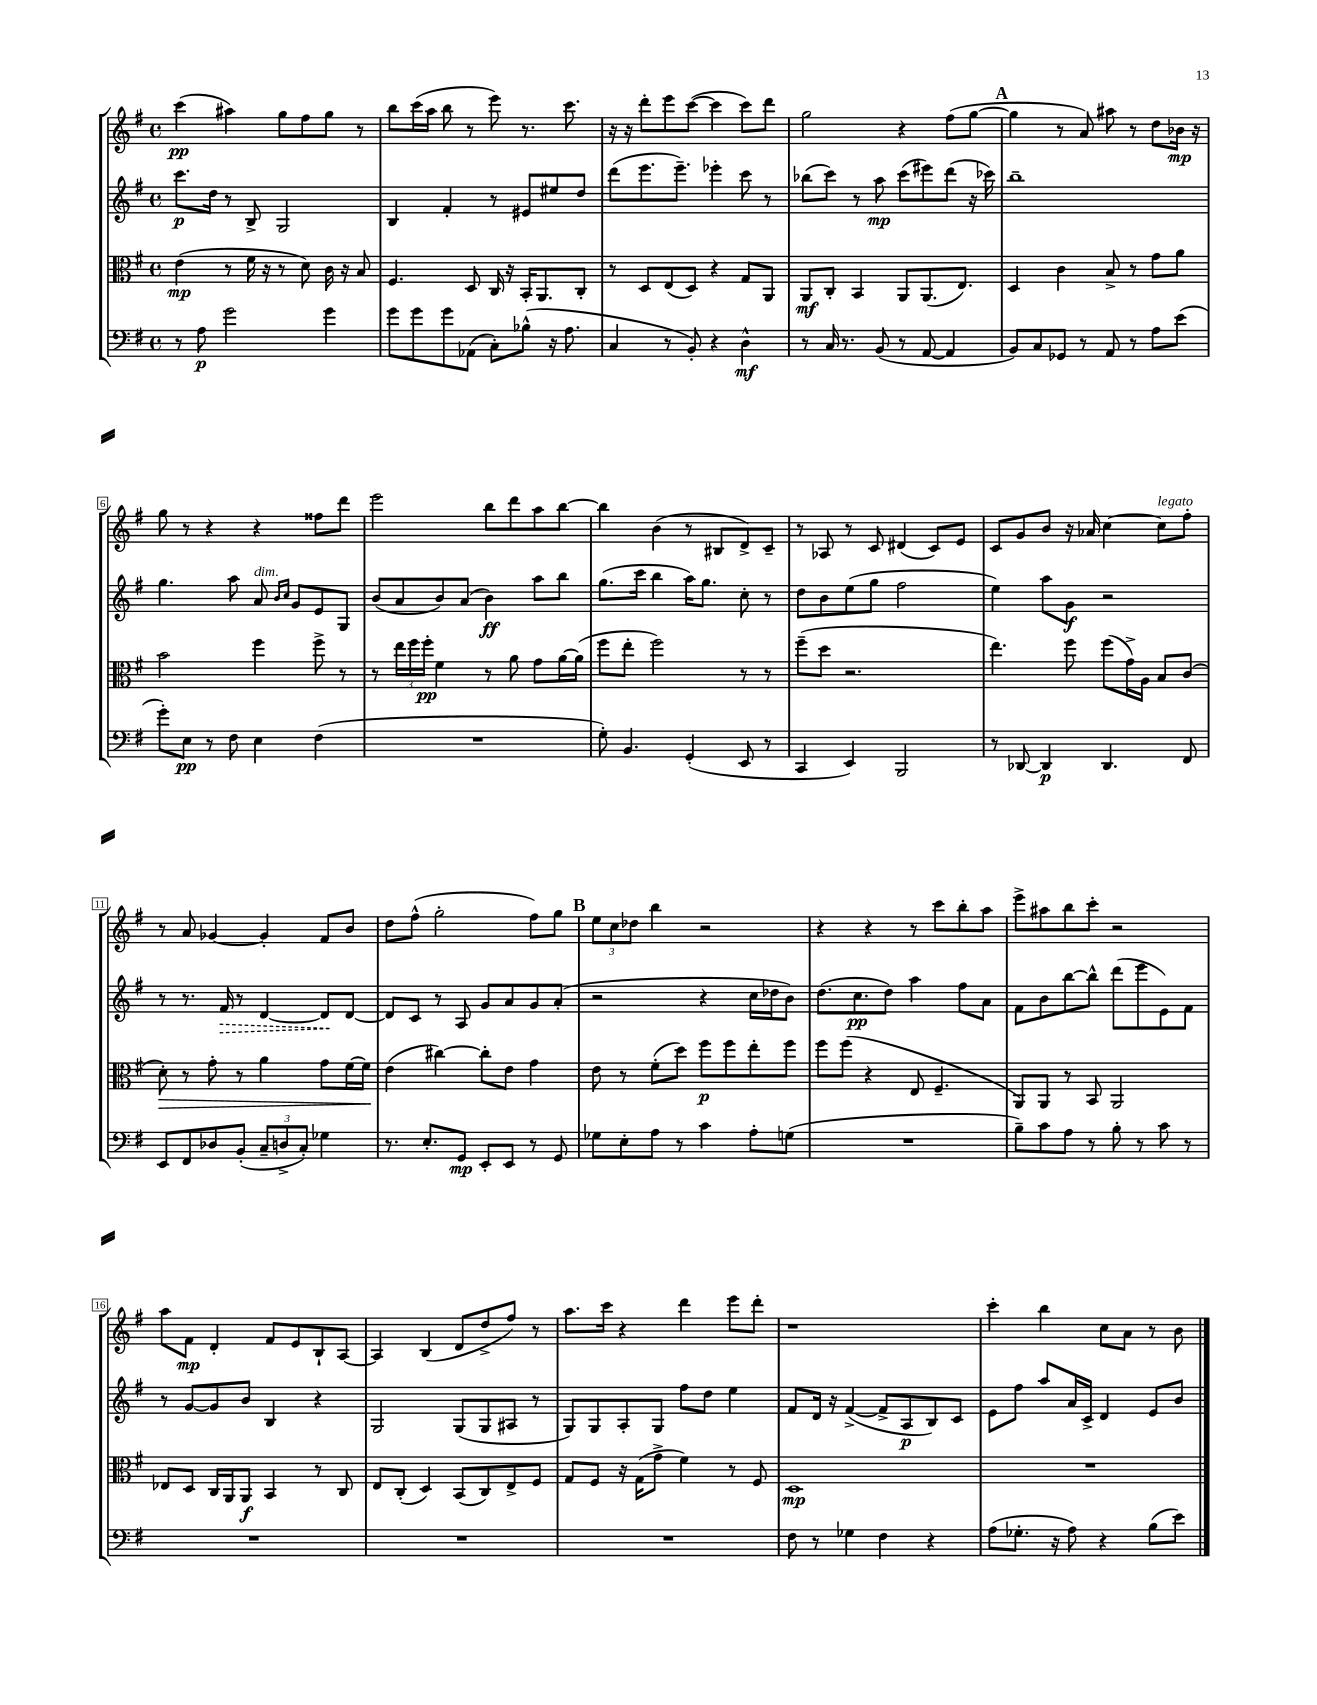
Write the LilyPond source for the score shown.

<<
\new StaffGroup <<
\new Staff = "s0" {
    \clef treble \key g \major \defaultTimeSignature \time 4/4
    c'''4\pp( ais''4) g''8 fis''8 g''8 r8 |
    b''8 c'''16( a''16 b''8 r8 e'''8) r8. c'''8. |
    r16 r16 d'''8-. e'''8 c'''8~( c'''4 c'''8) d'''8 |
    g''2 r4 fis''8( g''8~ |
    \mark \markup { \bold "A" } g''4 r8 a'8) ais''8 r8 d''8 bes'16\mp r16 |
    g''8 r8 r4 r4 fisis''8 d'''8 |
    e'''2 b''8 d'''8 a''8 b''8~ |
    b''4 b'4( r8 bis8 d'8->) c'8-- |
    r8 aes8 r8 c'8 dis'4( c'8) e'8 |
    c'8 g'8 b'8 r16 aes'16 c''4~ c''8^\markup { \italic "legato" } fis''8-. |
    r8 a'8 ges'4~ ges'4-. fis'8 b'8 |
    d''8 fis''8-^( g''2-. fis''8) g''8 |
    \mark \markup { \bold "B" } \tuplet 3/2 { e''8 c''8 des''8 } b''4 r2 |
    r4 r4 r8 c'''8 b''8-. a''8 |
    e'''8-> ais''8 b''8 c'''8-. r2 |
    a''8 fis'8\mp d'4-. fis'8 e'8 b8-! a8~ |
    a4 b4( d'8 d''8-> fis''8) r8 |
    a''8. c'''16 r4 d'''4 e'''8 d'''8-. |
    r1 |
    c'''4-. b''4 c''8 a'8 r8 b'8 \bar "|." |
}
\new Staff = "s1" {
    \clef treble \key g \major \defaultTimeSignature \time 4/4
    c'''8.\p d''16 r8 b8-> g2 |
    b4 fis'4-. r8 eis'8 eis''8 d''8 |
    d'''8( e'''8. e'''8.--) ees'''4-. c'''8 r8 |
    bes''8( c'''8) r8 a''8\mp c'''8( eis'''8) d'''8( r16 ces'''16) |
    \mark \markup { \bold "A" } b''1-- |
    g''4. a''8 a'8^\markup { \italic "dim." } \grace { b'16 c''16 } g'8 e'8 g8 |
    b'8( a'8 b'8) a'8( b'4\ff) a''8 b''8 |
    g''8.( c'''16 b''4 a''16) g''8. c''8-. r8 |
    d''8 b'8 e''8( g''8 fis''2 |
    e''4) a''8 g'8\f r2 |
    r8 r8. \once \override Hairpin.style = #'dashed-line fis'16\> r8 d'4~ d'8\! d'8~ |
    d'8 c'8 r8 a8 g'8 a'8 g'8 a'8-.( |
    \mark \markup { \bold "B" } r2 r4 c''16 des''16 b'8) |
    d''8.( c''8.\pp d''8) a''4 fis''8 a'8 |
    fis'8 b'8 b''8~ b''8-^ d'''8( e'''8 e'8) fis'8 |
    r8 g'8~ g'8 b'8 b4 r4 |
    g2 g8( g8 ais8 r8 |
    g8) g8 a8-. g8 fis''8 d''8 e''4 |
    fis'8 d'16 r16 fis'4~->( fis'8-> a8\p b8) c'8 |
    e'8 fis''8 a''8 a'16 c'16-> d'4 e'8 b'8 \bar "|." |
}
\new Staff = "s2" {
    \clef alto \key g \major \defaultTimeSignature \time 4/4
    e'4\mp( r8 fis'16 r16 r8 d'8) c'16 r16 b8 |
    fis4. d8 c16 r16 b,16-. a,8. c8-. |
    r8 d8 e8( d8) r4 g8 a,8 |
    a,8\mf c8-. b,4 a,8 a,8.( e8.) |
    \mark \markup { \bold "A" } d4 c'4 b8-> r8 g'8 a'8 |
    b'2 fis''4 fis''8-> r8 |
    r8 \tuplet 3/2 { e''16 fis''16 fis''16-.\pp } fis'4 r8 a'8 g'8 a'16~ a'16( |
    fis''8 e''8-. fis''2) r8 r8 |
    fis''8--( d''8 r2. |
    e''4.) fis''8 fis''8( g'16->) a16 b8 c'8( |
    d'8-.\>) r8 g'8-. r8 a'4 g'8 fis'16~ fis'16\! |
    e'4( cis''4~) cis''8-. e'8 g'4 |
    \mark \markup { \bold "B" } e'8 r8 fis'8-.( d''8) fis''8\p fis''8 e''8-. fis''8 |
    fis''8 fis''8( r4 e8 fis4.-- |
    a,8) a,8 r8 b,8 a,2 |
    ees8 d8 c16 a,16 a,8\f b,4 r8 c8 |
    e8 c8-.( d4) b,8( c8) e8-> fis8 |
    g8 fis8 r16 g16( g'8-> fis'4) r8 fis8 |
    d1\mp |
    R1 \bar "|." |
}
\new Staff = "s3" {
    \clef bass \key g \major \defaultTimeSignature \time 4/4
    r8 a8\p g'2 g'4 |
    g'8 g'8 g'8 aes,8( c8-.) bes8-^( r16 a8. |
    c4 r8 b,8-.) r4 d4-^\mf |
    r8 c16 r8. b,8( r8 a,8~ a,4 |
    \mark \markup { \bold "A" } b,8) c8 ges,8 r8 a,8 r8 a8 e'8( |
    g'8-.) e8\pp r8 fis8 e4 fis4( |
    R1 |
    g8-.) b,4. g,4-.( e,8 r8 |
    c,4 e,4) b,,2 |
    r8 des,8~ des,4\p des,4. fis,8 |
    e,8 fis,8 des8 b,8-.( \tuplet 3/2 { c8-- d8-> c8-.) } ges4 |
    r8. e8.-. g,8\mp e,8-. e,8 r8 g,8 |
    \mark \markup { \bold "B" } ges8 e8-. a8 r8 c'4 a8-. g8( |
    R1 |
    b8--) c'8 a8 r8 b8-. r8 c'8 r8 |
    R1 |
    R1 |
    R1 |
    fis8 r8 ges4 fis4 r4 |
    a8( ges8.-. r16 a8) r4 b8( e'8) \bar "|." |
}
>>
>>
\layout { \context { \Score \override BarNumber.stencil = #(make-stencil-boxer 0.1 0.3 ly:text-interface::print) } }
